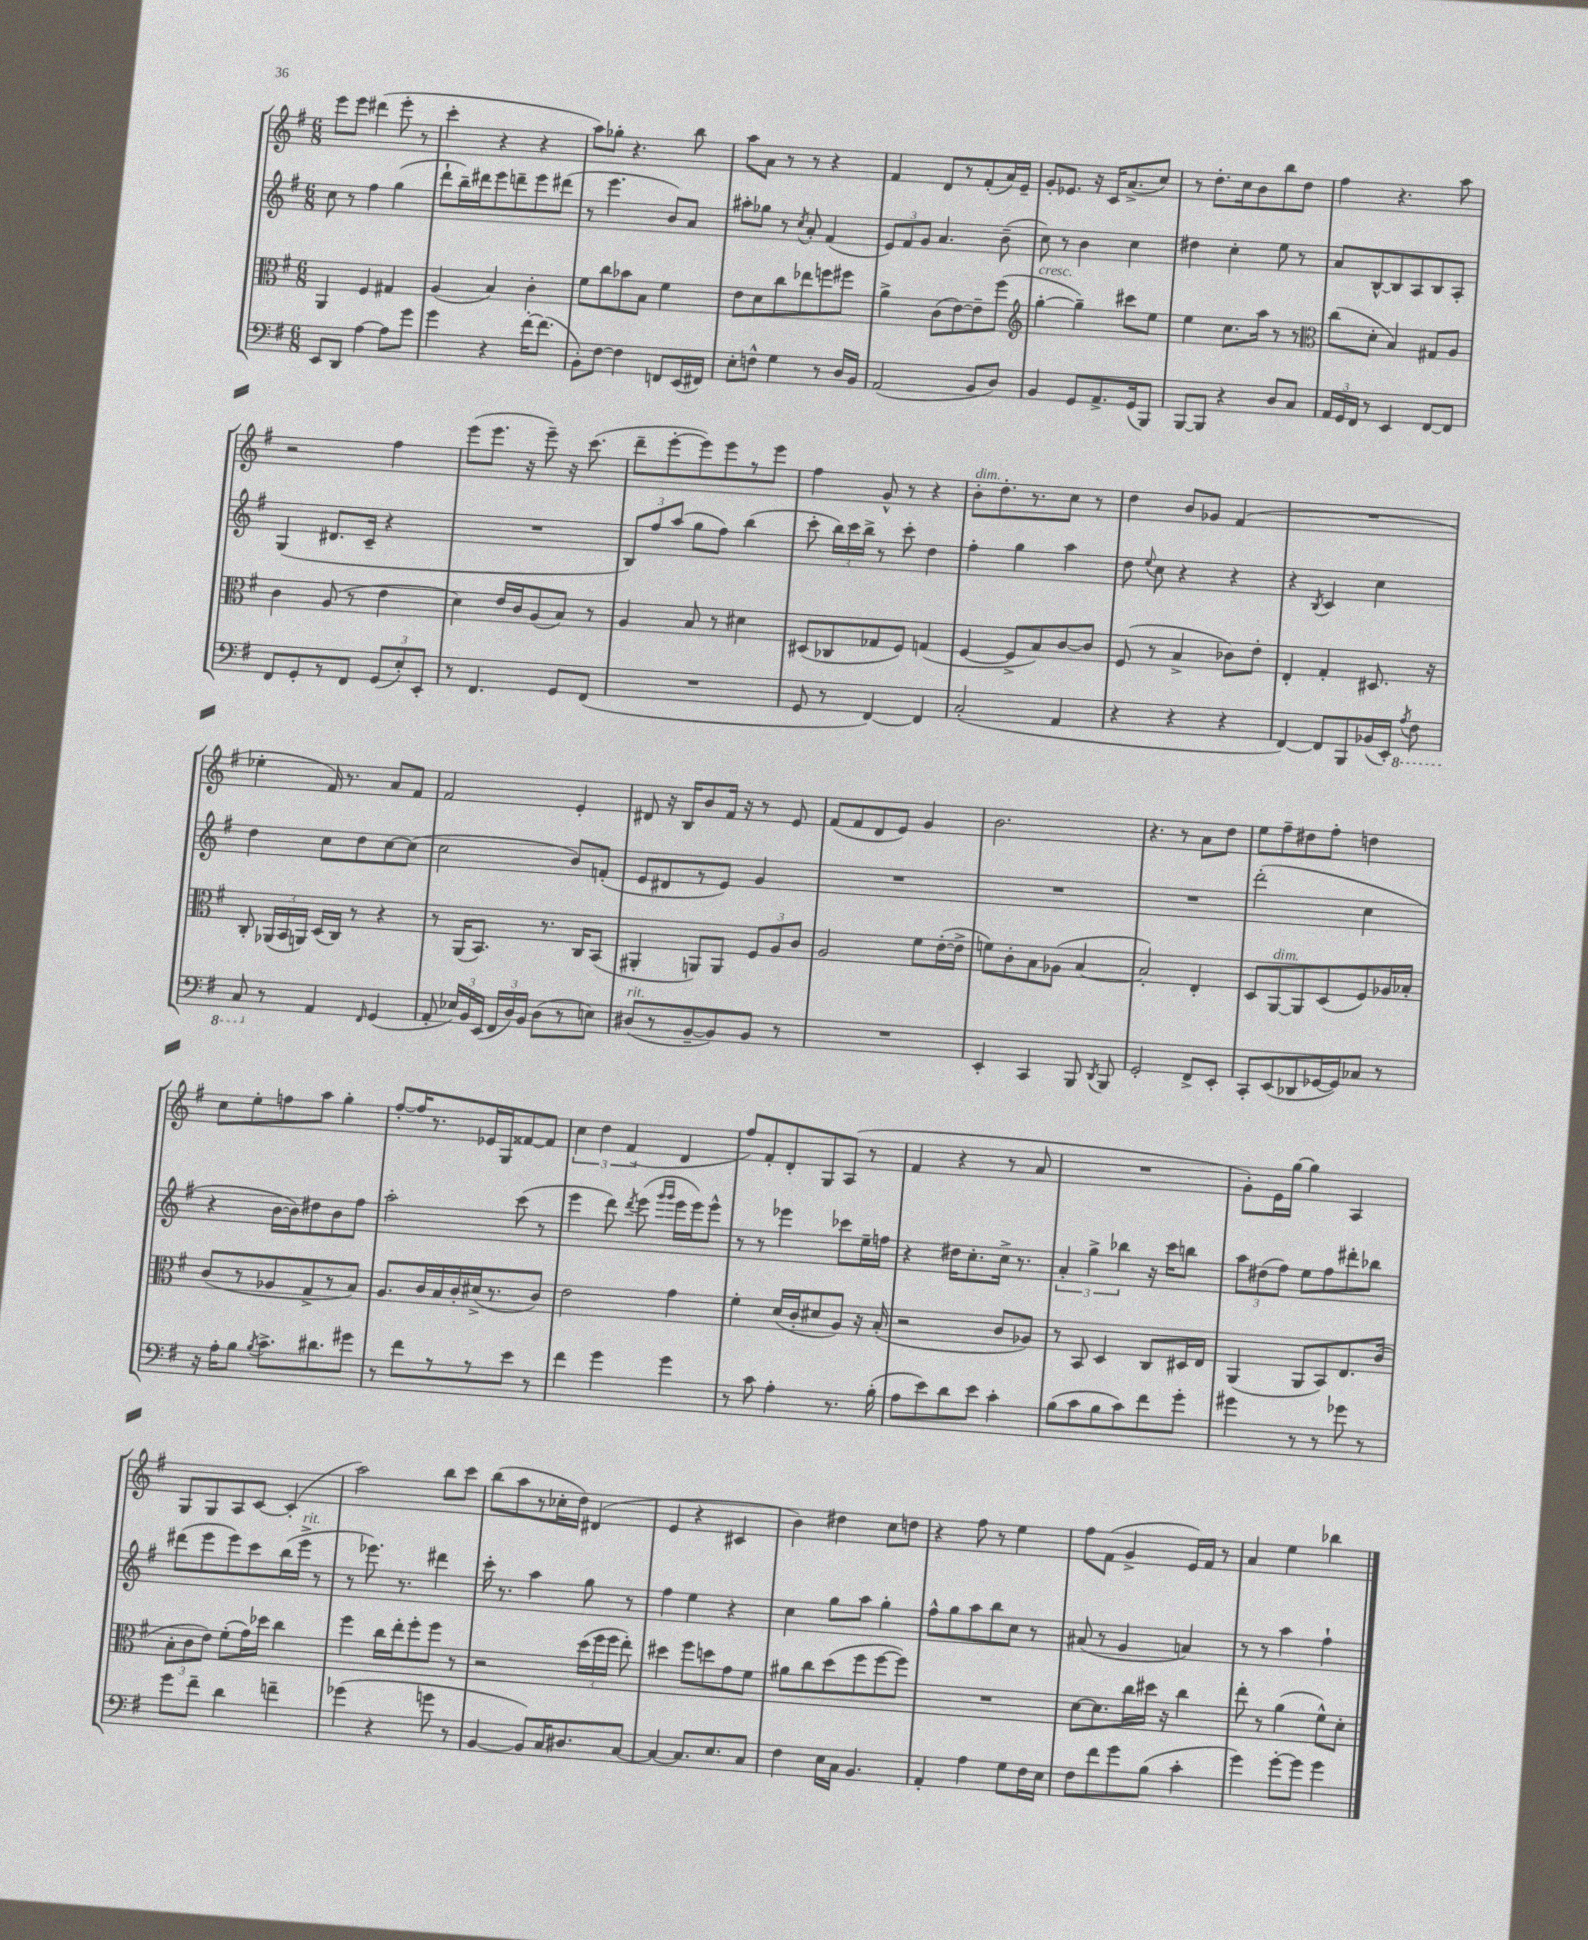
<<
\new StaffGroup <<
\new Staff = "s0" {
    \clef treble \key g \major \numericTimeSignature \time 6/8
    \autoBeamOff e'''8[ e'''8] dis'''4( e'''8-. r8 |
    c'''4-. r4 r4 |
    a''8[) ges''8]-. r4. b''8 |
    a''8[ a'8] r8 r8 r4 |
    fis'4 d'8[ r8 fis'8-.( a'16) e'16]-- |
    g'8[-. ees'8.] r16 c'16[ a'8.->( c''8]) |
    r8 d''8.[-. c''16 b'8 b''8 d''8] |
    fis''4 r4. a''8 |
    r2 fis''4 |
    e'''8[( e'''8.] r16 e'''8--) r16 c'''8.( |
    d'''8[-- e'''8~-. e'''8) e'''8 r8 e'''8] |
    fis''4 g'8-^ r8 r4 |
    b'8[-.^\markup { \italic "dim." } d''8.-. r8. c''8] r8 |
    d''4 b'8[ ges'8] fis'4( |
    R2. |
    ees''4-. fis'16) r8. a'8[ fis'8] |
    fis'2 e'4-. |
    dis'8 r16 b16[ b'8 fis'16] r16 r8 e'8 |
    fis'8[( fis'8 d'8 e'8]) g'4 |
    b'2. |
    r4. r8 a'8[ d''8] |
    e''8[ fis''8-- dis''8 fis''8]-. d''4 |
    c''8[ e''8-. f''8 a''8] g''4-. |
    fis''8[~-. fis''16 r8. ees'16 g16 fisis'8~ fisis'8] |
    \tuplet 3/2 { c''4 d''4 fis'4( } d'4 |
    fis''8[) fis'8-. d'8-. g8 a8]( r8 |
    fis'4 r4 r8 a'8 |
    R2. |
    g'8[-.) e'16 g''16]~ g''4 a4 |
    g8[ g8 a8 c'8]~ c'4-.( |
    a''2) b''8[ c'''8] |
    b''8[( a''8 r8 ces''16-. d''16]) dis'4( |
    e'4 r4 cis'4 |
    b'4) dis''4 c''8[ d''8] |
    r4 fis''8 r8 e''4 |
    fis''8[ fis'8]( g'4-> e'16[) fis'16] r8 |
    a'4 e''4 bes''4 \bar "|." |
}
\new Staff = "s1" {
    \clef treble \key g \major \numericTimeSignature \time 6/8
    \autoBeamOff c''8 r8 fis''4 g''4( |
    d'''8[-! b''16--) dis'''16 e'''8 d'''8-- e'''8 dis'''8]( |
    r8 e'''4. b'8[) a'8] |
    ais''8[-. ges''8] r8 \acciaccatura { c''8 } a'8-. fis'4( |
    \tuplet 3/2 { e'8[) fis'8 g'8] } a'4. b'8--( |
    c''8) r8 b'4 c''4 |
    dis''4 c''4-. e''8 r8 |
    a'8[ b8~-^ b8 a8 b8 a8]-. |
    g4( dis'8.[ c'16]-- r4 |
    R2. |
    \tuplet 3/2 { b8[) fis''8 a''8]( } g''8[ fis''8]) b''4( |
    c'''8-. \tuplet 3/2 { b''16[) c'''16 b''16]-> } r8 c'''8-. d''4 |
    fis''4-. g''4 a''4 |
    d''8 \appoggiatura { e''8 } c''8 r4 r4 |
    r4 \acciaccatura { b8 } c'4 c''4 |
    d''4 c''8[ d''8 c''8~ c''8]( |
    c''2 b'8[) f'8]-.( |
    e'8[ dis'8 r8 e'8]) g'4 |
    R2. |
    R2. |
    R2. |
    d'''2-.( c''4 |
    r4 b'16[~ b'16) dis''8 b'8 fis''8] |
    a''2-. c'''8( r8 |
    e'''4 d'''8) \acciaccatura { d'''8 } e'''8( \grace { g'''16[ g'''16] } e'''16[ e'''16) e'''8]-^ |
    r8 r8 ees'''4 ces'''8[ e''16-- f''16] |
    r4 dis''16[ c''8.-. c''16]-> r8. |
    \tuplet 3/2 { a'4-. g''4-> bes''4 } r16 c'''16[ b''8] |
    \tuplet 3/2 { a''8[ dis''8( fis''8]) } e''8[ fis''8 dis'''8-. bes''8] |
    dis'''8[( e'''8 e'''8) c'''8 b''16( e'''16]->^\markup { \italic "rit." } r8 |
    r8 ees'''8.) r8. dis'''4 |
    c'''16-. r8. a''4 g''8 r8 |
    fis''4 e''4 r4 |
    c''4 g''8[ a''8] g''4-. |
    fis''8[-^ g''8 a''8 b''8 c''8] r8 |
    ais'8( r8 g'4 a'4) |
    r8 r8 a''4 fis''4-! \bar "|." |
}
\new Staff = "s2" {
    \clef alto \key g \major \numericTimeSignature \time 6/8
    \autoBeamOff a,4 fis4 gis4 |
    a4( b4) c'4-. |
    fis'8[ c''8 bes'8 b8] fis'4 |
    e'8[ d'8 c''8 ees''8 f''8 fis''8] |
    a'4-> c'8[( e'8~) e'8-- fis''8]( |
    \clef treble g''4~-.^\markup { \italic "cresc." } g''4--) cis'''8[ e''8] |
    e''4 c''8.[ a''16] r8 r8 |
    \clef alto c''8[( d'8]-. b4) gis8[ a8] |
    c'4 a8( r8 e'4 |
    d'4) e'16[ c'16 a8( b8]) r8 |
    a4 b8 r8 dis'4 |
    dis8[( ces8 ges8 fis8]) g4( |
    fis4~ fis8[-> b8) c'8~ c'8] |
    fis8( r8 b4-> ces'8[) e'8]-. |
    e4-. g4-. dis8. r16 |
    c8-. \tuplet 3/2 { aes,16[( b,16 a,16]) } d16[( c16]) r8 r4 |
    r8 a,16[( b,8.]) r8. c16[ b,8]( |
    ais,4-. a,8[) a,8] \tuplet 3/2 { fis8[ a8 c'8] } |
    a2 fis'8[ e'16~-.( e'16]-> |
    f'8[) c'8-. b8 aes8]( b4~ |
    b2-.) e4-. |
    d8[ a,8~^\markup { \italic "dim." } a,8 d8( fis8) aes16 bes16]-. |
    c'8[( r8 aes8 g8-> r8 b8]) |
    a8.[ c'16 b16 c'16-. dis'16->( r8. c'8]) |
    e'2 g'4 |
    fis'4-. d'16[( c'16-. dis'8 a8]) r16 b16-.( |
    r2 c'8[ aes8]) |
    r8 b,8 d4 c8[ dis16 e16] |
    a,4( a,8[ b,8) e8. c'16]( |
    \tuplet 3/2 { b8[-. c'8 e'8]) } fis'8[-.( g'16) des''16] c''4 |
    fis''4 c''16[ e''16-. fis''8-. fis''8] r8 |
    r2 \tuplet 3/2 { d''16[( fis''16 fis''16] } e''8-.) |
    dis''4 fis''8[ d''8 g'8 fis'8] |
    ais'8[ c''8 d''8( fis''8 fis''8~ fis''8]) |
    R2. |
    d'8[~ d'8. c''16 dis''16] r16 c''4 |
    e''8-. r8 a'4( fis'8[-^) d'8]-. \bar "|." |
}
\new Staff = "s3" {
    \clef bass \key g \major \numericTimeSignature \time 6/8
    \autoBeamOff e,8[ d,8] a4~ a8[ g'8] |
    g'4 r4 fis'16[~-. fis'8.]( |
    b,8[-.) fis8]~ fis4 f,8[ e,16( fis,16]) |
    e8[-. f8]-^ g4 r8 d16[ b,16] |
    a,2( b,8[ d8]) |
    b,4 g,8[ a,8.-> g,16( b,,8]) |
    b,,8[~ b,,8] r4 d8[ c8] |
    \tuplet 3/2 { a,16[ g,16 fis,16] } r8 e,4 fis,8[~ fis,8] |
    fis,8[ g,8-. r8 fis,8] \tuplet 3/2 { g,8[( e8-.) e,8]-. } |
    r8 fis,4. g,8[ fis,8]( |
    R2. |
    g,8 r8 fis,4~) fis,4 |
    c2-.( a,4 |
    r4 r4 r4 |
    fis,4~) fis,8[ b,,8 bes,16( e,16]-.) \ottava #-1 \acciaccatura { a,8 } fis,8 |
    c,8 \ottava #0 r8 a,4 \grace { fis,16 } g,4( |
    a,8-. \tuplet 3/2 { ees16[) b,16 e,16]( } \tuplet 3/2 { fis,16[ d16) b,16] } d8[( r8 e8]) |
    dis8[^\markup { \italic "rit." }( r8 b,8~-- b,8) b,8] r8 |
    R2. |
    e,4-. c,4 b,,8 \acciaccatura { d,8 } b,,8 |
    g,2-. fis,8[-> e,8]-. |
    c,8[-. e,8( des,8 ges,16~ ges,16) ces8] r8 |
    r16 a16[-. b8] \acciaccatura { b8 } c'8.[-> dis'8. gis'8] |
    r8 fis'8[ r8 r8 e'8] r8 |
    fis'4 g'4 g'4 |
    r8 c'8 a4-. r8. b16-.( |
    a8[ e'8) d'8 e'8] c'4-. |
    b8[( c'8 b8 c'8) fis'8 g'8]-. |
    gis'4 r8 r8 ges'8 r8 |
    g'8[ fis'8]-- d'4 f'4-- |
    ges'4( r4 g'8 r8 |
    b,4~ b,8[) c16 dis8. c8]~ |
    c4~ c8.[ e8. c8] |
    fis4 e16[ c16] b,4. |
    a,4-. a4 g8[ fis16 e16] |
    fis8[ fis'8 g'8 b8]( c'4-. |
    g'4) g'8[~-. g'8] g'4 \bar "|." |
}
>>
>>
\layout { \context { \Score \remove "Bar_number_engraver" } }
